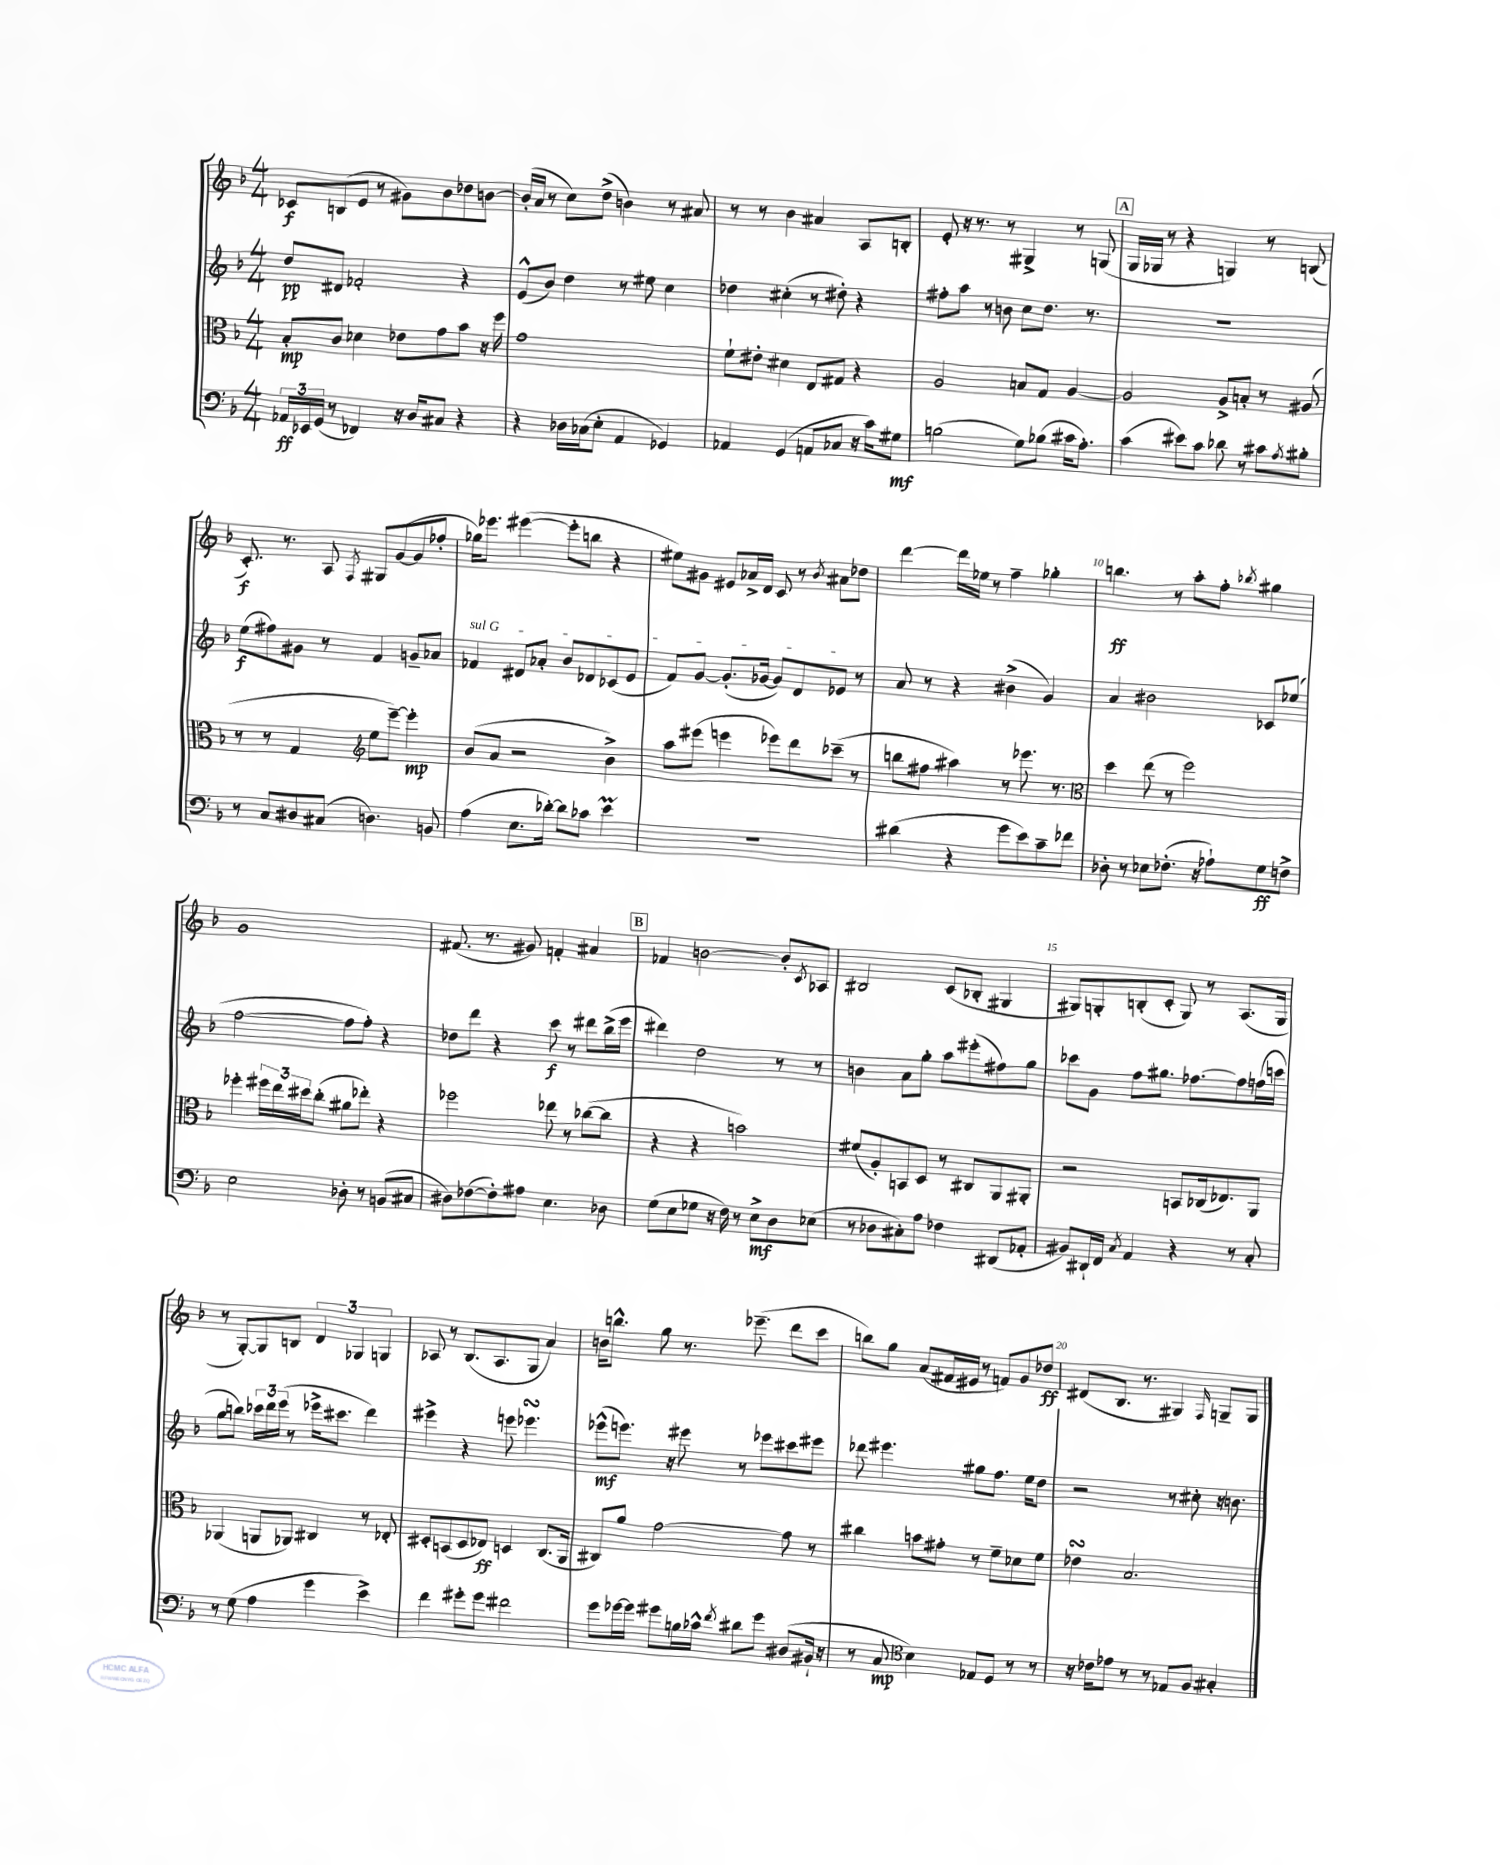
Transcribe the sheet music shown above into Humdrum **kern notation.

**kern	**kern	**kern	**kern
*staff4	*staff3	*staff2	*staff1
*clefF4	*clefC3	*clefG2	*clefG2
*k[b-]	*k[b-]	*k[b-]	*k[b-]
*M4/4	*M4/4	*M4/4	*M4/4
24AA-	8B-'	8dd	8c-
24EE-	.	.	.
(24GG	.	.	.
8r	8c	8d#	(8B
4FF-)	4d-	2f-'	8e
.	.	.	8r
16r	8e-	.	8g#)
16D	.	.	.
8C#	8g	.	8b-
4r	8b-	4r	8dd-
.	16r	.	[8b
.	16ff	.	.
=	=	=	=
4r	1g	(8e^^	(16b']
.	.	.	16a
.	.	8b-)	8r
16D-	.	4dd	8cc)
(16C-	.	.	.
8E'	.	.	(8dd^
4AA	.	8r	4b)
.	.	8ee#	.
4GG-)	.	4cc	8r
.	.	.	8a#
=	=	=	=
4AA-	8f`	4dd-	8r
.	8e#'	.	8r
(4GG	4d#	(4cc#'	4b-
8AA	8E	8r	4a#
8C-	8G#	8dd#')	.
16r	4r	4r	8A
16c)	.	.	.
8G#	.	.	8B'
=	=	=	=
(2B	2A	8ff#'	8e'
.	.	8aa	16r
.	.	.	8.r
.	.	8r	.
.	.	8b	8r
8G)	8B	8cc	4G#^
(8B-	8G	8.dd	.
16c#	[4A	.	8r
8.A')	.	8.r	.
.	.	.	(8G
=	=	=	=
(4c	2A]	1r	16G
.	.	.	16G-
.	.	.	8r
8e#)	.	.	4r
8c	.	.	.
8d-	8A^	.	4G)
8r	8B'	.	.
8c#	8r	.	8r
8qA	.	.	.
8B#'	(8A#	.	(8B
=	=	=	=
8r	8r	(8ee	8.c')
8C	8r	8ff#)	.
.	.	.	8.r
8D#	4G	8g#	.
(8C#	.	8r	8A
*	*clefG2	*	*
.	.	.	8qF
4.D)	8ee	4f	8G#
.	[8eee~)	.	([8g
.	4eee']	8g~	8g]
8BB	.	8a-	8ff-'
=	=	=	=
(4A	(8b-	4f-	16gg-)
.	.	.	8.eee-
.	8a	.	.
8.E	2r	8d#	([4eee#
.	.	8a-'	.
[16d-')	.	.	.
8d-]	.	8b-	8eee#']
8c-	.	8d-	8bb
4e	4b-^)	(8c-	4r
.	.	8e	.
=	=	=	=
1r	8aa	8f)	8ee#)
.	(8eee#	[8g	8g#
.	4eee	(8.g']	8e#
.	.	.	16a-^
.	.	[16g-	16d
.	8eee-)	8g-])	8c
.	8ddd	8d	8r
.	.	.	8qb-
.	(8ccc-~	8e-	8a#
.	8r	8r	8dd-
=	=	=	=
(4d#	8bb	8a	[4ddd
.	8ff#	8r	.
4r	4aa#)	4r	16ddd]
.	.	.	16ee-
.	.	.	8r
8g	8r	(4b#^	4ff~
8e)	8.eee-	.	.
8c~	.	4g)	4gg-'
.	8.r	.	.
8f-	.	.	.
=	=	=	=
*	*clefC3	*	*
8D-'	4dd	4a	4.bb
8r	.	.	.
8E-	(8ee	2b#	.
(8.F-'	8r	.	8r
.	2ff)	.	8aa'
16r	.	.	.
8A-`)	.	.	8ff'
.	.	.	8qbb-
8G	.	8c-	4gg#
8F^	.	(8ee-	.
=	=	=	=
2E	4ff-'	[2ff	1g
.	24ff#	.	.
.	24ee	.	.
.	24dd#	.	.
.	(8cc'	.	.
8D-'	8a#	8ff]	.
8r	8ee-')	8ff')	.
(8BB	4r	4r	.
8C#	.	.	.
=	=	=	=
8D#)	2ff-	8dd-	(8.f#
([8F-	.	8ddd	.
.	.	.	8.r
8F-'])	.	4r	.
8A#	.	.	8g#)
4.E	8ee-	8ccc	4f'
.	8r	8r	.
.	([8cc-	8ddd#	4a#
8D-	8cc-]	(16bb-^	.
.	.	16eee	.
=	=	=	=
(8G	4r	4ddd#)	4f-
8E	.	.	.
8G-	4r	2dd	[2b
16r	.	.	.
16F)	.	.	.
8r	2b)	.	.
8E^	.	.	.
8D	.	8r	8b']
.	.	.	8qc
(8E-	.	8r	8A-
=	=	=	=
8r	(8f#	4b	2B#
8D-	8A')	.	.
8C#')	8BB	8a	.
8A	8D	8gg'	.
4F-	8r	8aa	(8c
.	8C#	(8eee#'	8B-'
(8DD#	8AA	8ff#)	4G#
8AA-'	8AA#'	8gg	.
=	=	=	=
8BB#)	2r	8ccc-	8G#)
16DD#`	.	8g	8G'
16FF	.	.	.
8qC	.	.	.
4AA	.	8ff	(8B'
.	.	8.gg#	8c'
4r	8BB	.	8G)
.	.	[8.ff-	.
.	(16C-	.	8r
.	8.E-)	.	.
8r	.	8ff-]	(8.A
8C'	8AA	(16ff	.
.	.	16ccc	16G
=	=	=	=
8r	(4AA-	8gg	8r
(8G	.	8bb)	[8G')
4A	8AA	24ccc-	8G]
.	.	24ddd	.
.	.	(24eee	.
.	8AA-)	8r	8B
4g	4C#	16eee-^	6d
.	.	8.ccc#	.
.	.	.	6G-
4e^)	8r	4ddd)	.
.	.	.	6G
.	8E-'	.	.
=	=	=	=
4f	8D#'	4eee#^	8A-
.	(8BB	.	8r
8g#'	8D#	4r	(8.B-
8g#	8E-)	.	.
.	.	.	8.A-
2f#	4D	8eee	.
.	.	4.eee-	8G
.	(8.C	.	4a)
.	16AA	.	.
=	=	=	=
8g	8C#)	(8eee-^^	16b
.	.	.	8.bb^^
[16g-	8a	8.eee)	.
16g-]	.	.	.
8g#	[2g	.	8gg
.	.	16r	.
16B	.	8eee#	8.r
16c-^^	.	.	.
8qf	.	.	.
8d#	.	8r	.
.	.	.	(8.eee-~
8g#	.	8eee-	.
(8D#	8g]	8ccc#	8ddd
16BB#`	8r	8eee#	8ccc
16r	.	.	.
=	=	=	=
8r	4cc#	8ddd-	8bb)
8C	.	4.eee#	8gg
*clefC4	*	*	*
4B-)	8b	.	(8a
.	8g#'	.	16f#
.	.	.	16e#
8E-	8r	8gg#	8r
8D	8f~	8.ff	8f)
8r	8d-	.	8g
.	.	16ee	.
8r	8f	8dd	8dd-
=	=	=	=
16r	4e-	2r	(8d#
16c-	.	.	.
8e-	.	.	8.B-
8r	2.B-	.	.
.	.	.	8.r
8r	.	.	.
8E-	.	8r	4G#)
8F	.	8cc#'	.
.	.	.	16qqF
4G#'	.	16r	8G~
.	.	8.b	.
.	.	.	8G
==	==	==	==
*-	*-	*-	*-
